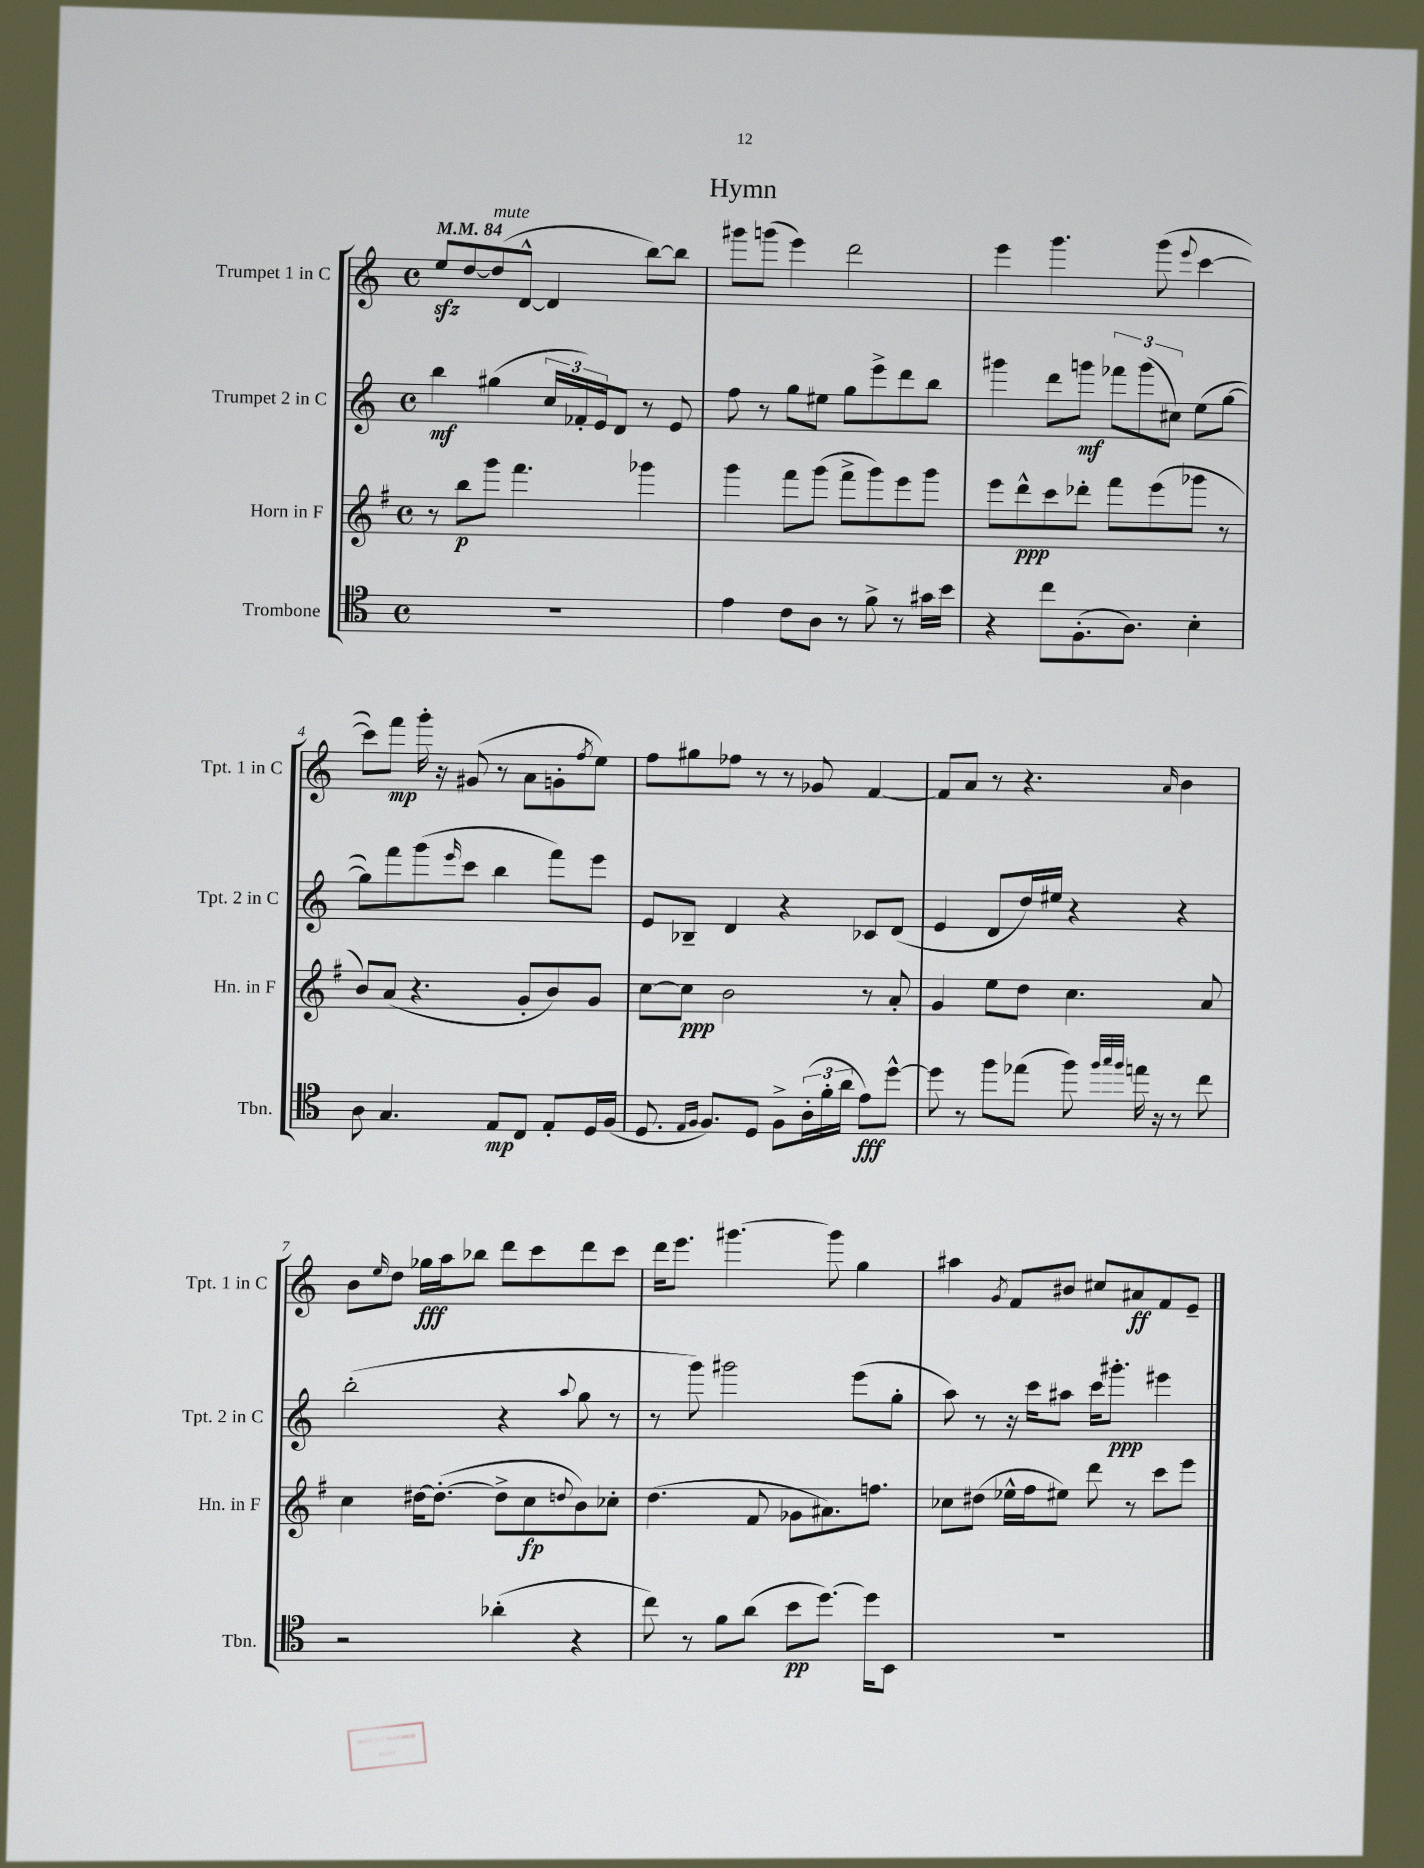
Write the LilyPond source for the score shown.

\header { title = "Hymn" }
<<
\new StaffGroup <<
\new Staff = "s0" \with { instrumentName = "Trumpet 1 in C" shortInstrumentName = "Tpt. 1 in C" } {
    \clef treble \key c \major \defaultTimeSignature \time 4/4 \tempo 4 = 84
    e''8\sfz d''8~ d''8^\markup { \italic "mute" }( d'8~-^ d'4 b''8~) b''8 |
    gis'''8 g'''8( e'''4) d'''2 |
    e'''4 g'''4. g'''8( \appoggiatura { e'''8 } c'''4~ |
    c'''8) f'''8\mp g'''16-. r16 gis'8( r8 a'8 g'8-. \acciaccatura { f''8 } e''8) |
    f''8 gis''8 fes''8 r8 r8 ges'8 f'4~ |
    f'8 a'8 r8 r4. \grace { a'16 } b'4 |
    b'8 \grace { e''16 } d''8 ges''16\fff a''16 bes''8 d'''8 c'''8 d'''8 c'''8 |
    d'''16 e'''8. gis'''4.~ gis'''8 g''4 |
    ais''4 \acciaccatura { g'8 } f'8 bis'8 cis''8 ais'8\ff f'8 e'8-- \bar "|." |
}
\new Staff = "s1" \with { instrumentName = "Trumpet 2 in C" shortInstrumentName = "Tpt. 2 in C" } {
    \clef treble \key c \major \defaultTimeSignature \time 4/4
    b''4\mf gis''4( \tuplet 3/2 { c''16 fes'16-.) e'16 } d'8 r8 e'8 |
    f''8 r8 g''8 eis''8 g''8 e'''8-> d'''8 b''8 |
    gis'''4 d'''8 g'''8\mf \tuplet 3/2 { fes'''8 g'''8( cis''8) } e''8( g''8~ |
    g''8) f'''8 g'''8( \grace { e'''16 } c'''8 b''4 f'''8) e'''8 |
    e'8 bes8-- d'4 r4 ces'8 d'8( |
    e'4 d'8 d''16) eis''16 r4 r4 |
    b''2-.( r4 \appoggiatura { a''8 } g''8 r8 |
    r8 g'''8) gis'''2 e'''8( g''8-. |
    a''8) r8 r16 c'''16 ais''8 c'''16 gis'''8.-.\ppp eis'''4 \bar "|." |
}
\new Staff = "s2" \with { instrumentName = "Horn in F" shortInstrumentName = "Hn. in F" } {
    \clef treble \key g \major \defaultTimeSignature \time 4/4
    r8 b''8\p g'''8 fis'''4. ges'''4 |
    g'''4 fis'''8 g'''8( fis'''8-> g'''8) e'''8 g'''8 |
    e'''8 d'''8-^\ppp c'''8 des'''8-. fis'''8 e'''8( ges'''8 r8 |
    b'8) a'8( r4. g'8-. b'8) g'8 |
    c''8~ c''8\ppp b'2 r8 a'8-. |
    g'4 e''8 d''8 c''4. a'8 |
    c''4 dis''16~ dis''8.~-.( dis''8-> c''8\fp \appoggiatura { d''8 } b'8) ces''8-. |
    d''4.( fis'8 ges'8 ais'8.) f''8. |
    ces''8 dis''8( ees''16-^ fis''16 eis''8) d'''8 r8 c'''8 e'''8 \bar "|." |
}
\new Staff = "s3" \with { instrumentName = "Trombone" shortInstrumentName = "Tbn." } {
    \clef tenor \key c \major \defaultTimeSignature \time 4/4
    R1 |
    e'4 c'8 a8 r8 f'8-> r8 gis'16 b'16 |
    r4 c''8 f8.-.( a8.) b4-. |
    a8 g4. e8\mp c8 e8-. d16 f16( |
    d8. \grace { e16 f16 } f8.) d8 f8-> \tuplet 3/2 { a16-.( f'16-. a'16 } e'8\fff) d''8~-^ |
    d''8 r8 f''8 ees''8( f''8) \grace { f''32 g''32 f''32 } e''16 r16 r8 c''8 |
    r2 aes'4-.( r4 |
    c''8) r8 f'8 a'8( b'8\pp d''8.~) d''16 b,8 |
    R1 \bar "|." |
}
>>
>>
